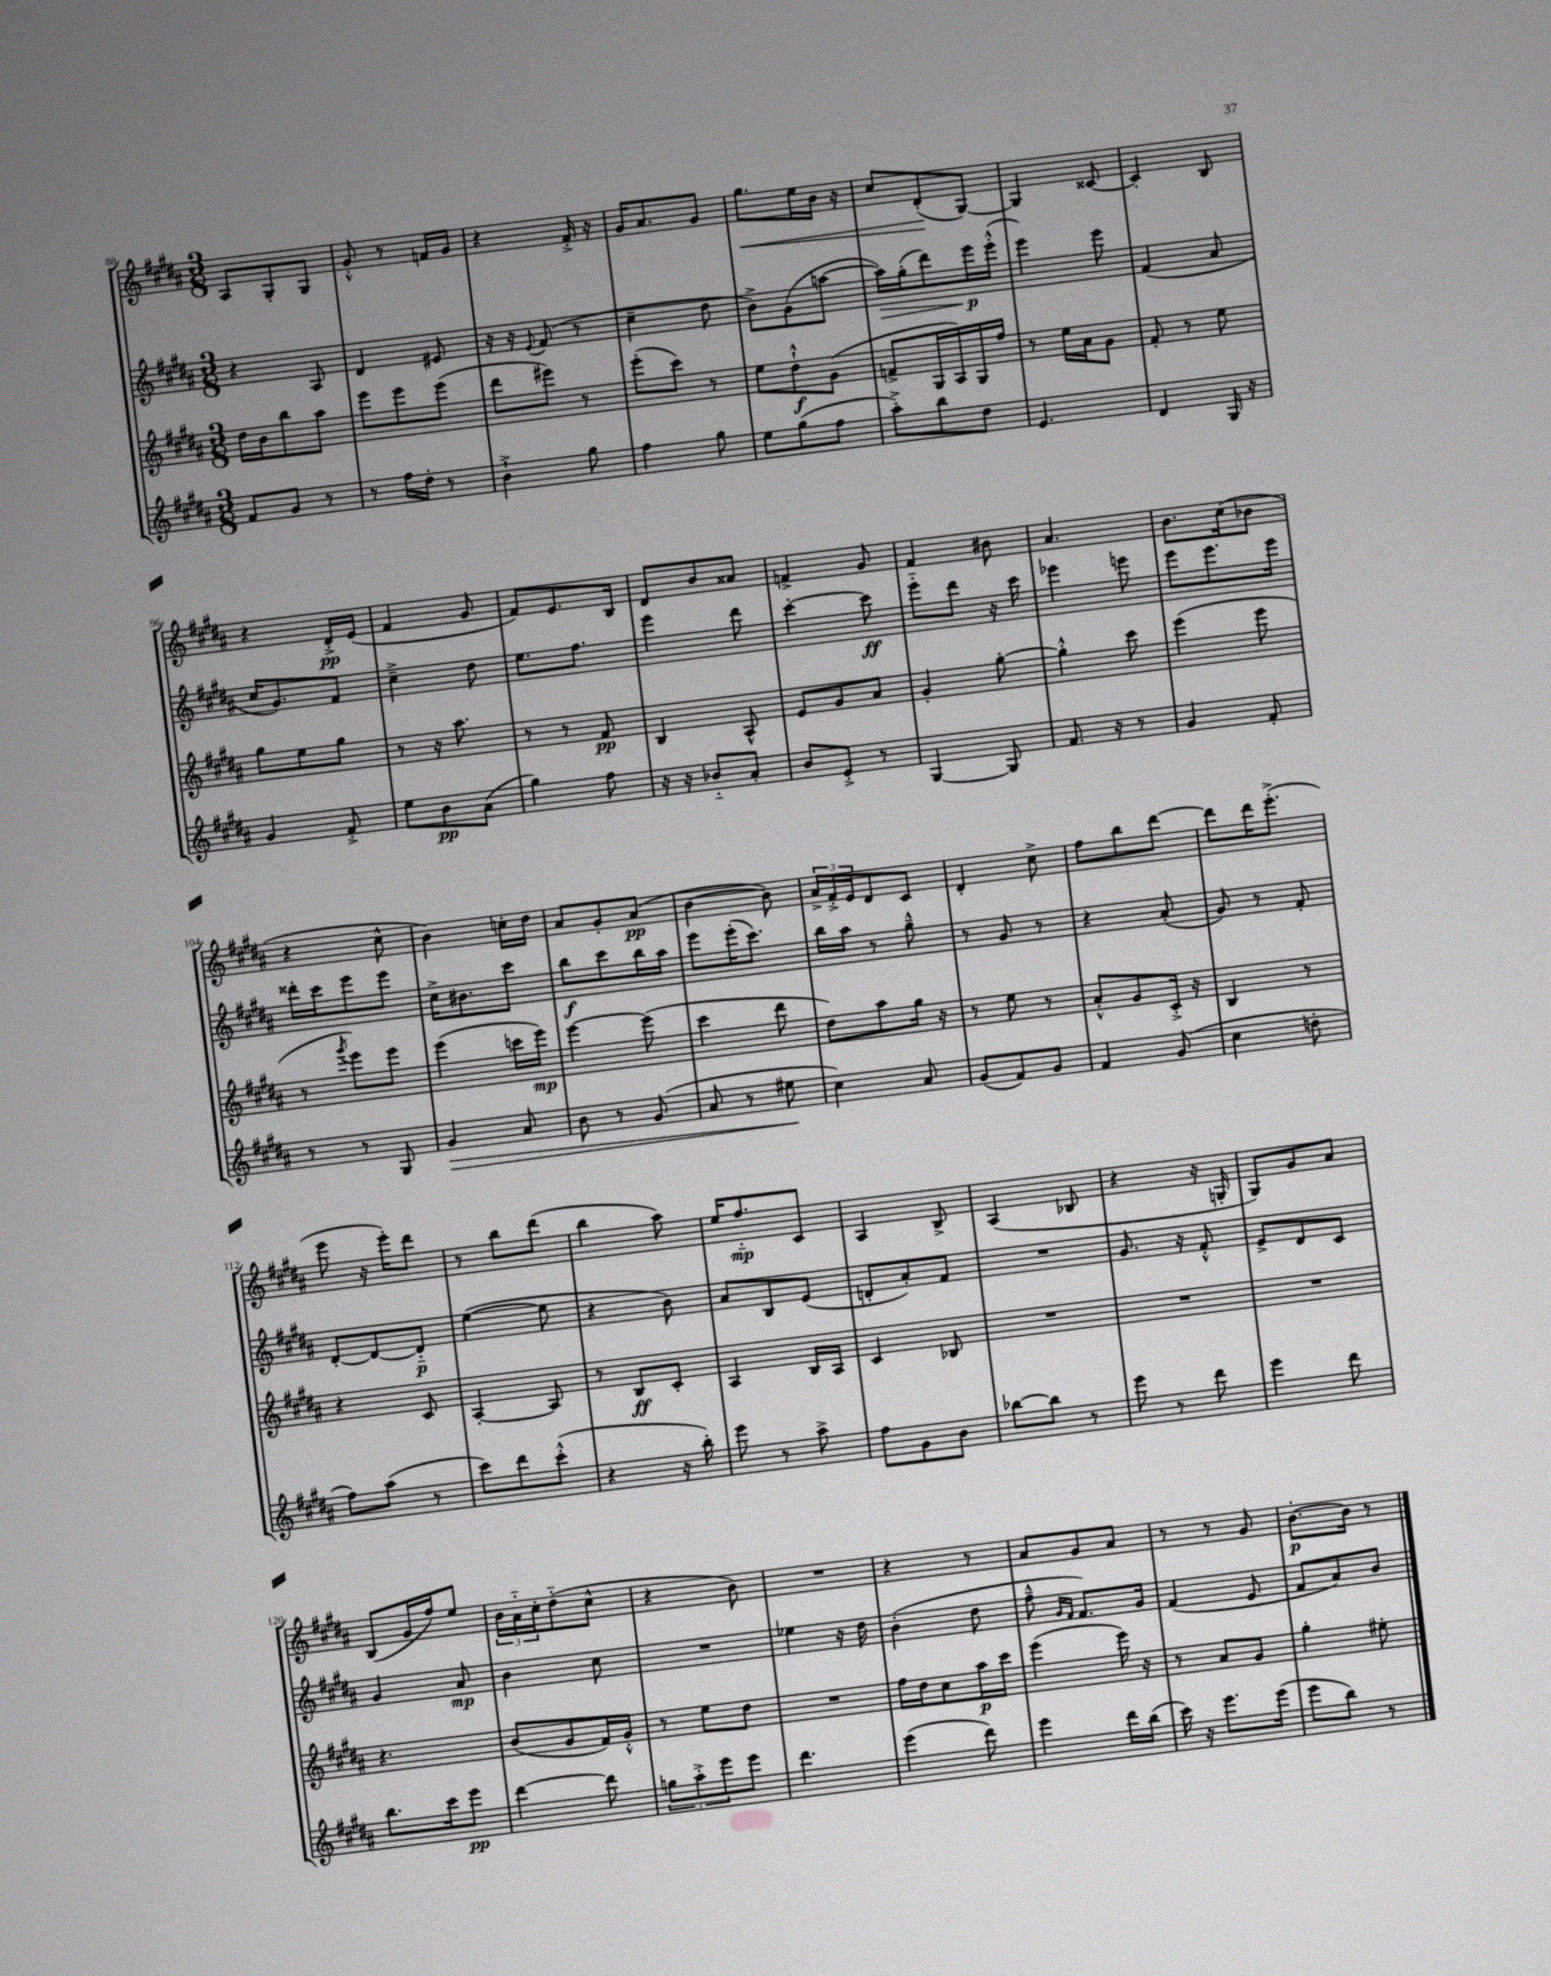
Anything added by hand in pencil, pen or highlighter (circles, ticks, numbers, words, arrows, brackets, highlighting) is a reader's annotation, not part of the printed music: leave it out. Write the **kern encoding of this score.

**kern	**kern	**kern	**kern
*staff4	*staff3	*staff2	*staff1
*clefG2	*clefG2	*clefG2	*clefG2
*k[f#c#g#d#a#]	*k[f#c#g#d#a#]	*k[f#c#g#d#a#]	*k[f#c#g#d#a#]
*M3/8	*M3/8	*M3/8	*M3/8
8f#/L	16dd#\LL	4r	8A#/L
.	16b\J	.	.
8g#/J	8bb\	.	8G#'/
8r	8aa#\J	8A#/	8G#/J
=	=	=	=
8r	8eee\L	4d#/	8g#'^^/
16ff#\LL	8eee\	.	8r
16dd#'\JJ	.	.	.
8r	(8eee\J	8e#/	16f/LL
.	.	.	16g#/JJ
=	=	=	=
4b`^\	8ddd#\L	16r	4r
.	.	16r	.
.	.	8qqe/	.
.	8eee#\J)	(8f#/	.
8gg#\	8r	8r	16f#'^/
.	.	.	16r
=	=	=	=
4ff#\	(8eee'\L	4cc#~\	16g#/LK
.	.	.	8.a#/
.	8ccc#\J)	.	.
8gg#\	8r	8dd#\	8g#/J
=	=	=	=
8ee\L	8ee\L	8b^\L)	8.gg#\L
(8gg#\	8dd#`^^\	(8g#\	.
.	.	.	16ee\L
8ff#\J	(8g#\J	[8aa\J	16b\JJ
.	.	.	16r
=	=	=	=
8aa#'^\L)	8f^/L	16aa\]LL)	8cc#/L
.	.	(16gg#'\J	.
8bb\	16G#/L	8ddd#\)	(8d#'/
.	16A#/)	.	.
8dd#\J	16G#/	16eee\L	[8G#/J)
.	16ff#/JJ	(16eee'^^\JJ	.
=	=	=	=
4.e/	8r	4eee\)	4G#/]
.	16ee\LL	.	.
.	16a#\J	.	.
.	8g#\J	8eee\	[8c##/
=	=	=	=
4d#/	8f#'/	(4f#/	4c##'/]
.	8r	.	.
16G#/	8ee\	8a#/	8B/
16r	.	.	.
=	=	=	=
4g#/	8gg#\L	16cc#/LK	4r
.	.	8.g#/)	.
.	8ee\	.	.
8f#'^/	8gg#\J	8f#/J	16d#'^/LL
.	.	.	(16e/JJ
=	=	=	=
8ee\L	8r	4cc#~^\	4f#/
8b\	16r	.	.
.	8.aa#\	.	.
(8a#\J	.	8dd#\	8g#/
=	=	=	=
4gg#\)	8r	8.ee\L	8f#/L)
.	8r	.	8.e/
.	.	8.ff#\J	.
8ff#\	8f#/	.	.
.	.	.	16B/Jk
=	=	=	=
16r	4B/	4eee\	8d#/L
16r	.	.	.
8b-'~/L	.	.	8b/
8a#'/J	8A#^^/	8ddd#\	8a##/J
=	=	=	=
8b/L	8e/L	[4ccc#'\	4f^/
8e'^/J	8g#/	.	.
8r	8a#/J	8ccc#\]	8g#/
=	=	=	=
[4G#/	4g#'/	8eee'~\L	4f#/
.	.	8ddd#\J	.
8G#/]	[8gg#'\	16r	8b#\
.	.	16ccc#\	.
=	=	=	=
8.f#/	4gg#'^^\]	4eee-\	4.a#/
16r	.	.	.
8r	8ccc#\	8eee\	.
=	=	=	=
4g#/	(4eee\	8eee\L	8.b\L
.	.	8.eee\	.
.	.	.	(16cc#\k
8f#'/	8eee\	.	8b-\J
.	.	16eee\Jk	.
=	=	=	=
8r	8r	16ddd##'\LL	4r
.	.	16ccc#\J	.
.	8qggg#/	.	.
8r	8eee\L)	8eee\	.
8G#/	8eee\J	8eee\J	8cc#^^\
=	=	=	=
4g#/	(4eee\	16cc#^\LK	4b\)
.	.	8.b#\	.
8a#/	16ccc\LL	8ccc#\J	16cc'\LL
.	16eee\JJ)	.	16dd#\JJ
=	=	=	=
8b\	[4eee\	8bb\L	8a#/L
8r	.	8ccc#\	8g#'/
(8g#/	(8eee\]	16bb\L	(8a#/J
.	.	16aa#\JJ	.
=	=	=	=
8a#/	4ccc#\	8eee\L	[4b\
8r	.	(16eee'\K	.
.	.	8.ccc#\J)	.
8ee#\	8ddd#\	.	8b\])
=	=	=	=
4cc#\)	8dd#\L)	16bb\LL	24a#^/LL
.	.	.	24f#'^/
.	.	16aa#\JJ	.
.	.	.	24e/J
.	8aa#\	8r	8d#/
8a#/	16gg#\Jk	8gg#~^^\	8c#/J
.	16r	.	.
=	=	=	=
(8g#/L	8r	8r	4d#'/
8f#/)	8ee\	8g#/	.
8g#/J	8r	8r	8cc#^\
=	=	=	=
4f#/	8a#'^^/L	4r	8ff#\L
.	8g#/	.	8bb\
(8g#/	16c#'^/Jk	(8a#'/	[8ddd#\J
.	16r	.	.
=	=	=	=
4cc#\	4B/	8g#/)	8ddd#\]L
.	.	8r	16ddd#\K
.	.	.	(8.eee'^\J
8dd'\	8r	8f#'/	.
=	=	=	=
8ff#\L)	4r	[8d#'/L	8eee\
(8aa#\J	.	8d#/_	16r
.	.	.	16eee'\LK)
8r	8c#/	8d#'~/]J	8ddd#\J
=	=	=	=
8ccc#\L)	[4A#'/	([4ee\	8r
8ddd#\	.	.	8bb\L
(8ccc#'^^\J	8A#/]	8ee\]	(8ddd#\J
=	=	=	=
4r	8r	4r	4bb\
.	8B/L	.	.
16r	8c#'/J	8b\)	8aa#\)
16bb'\)	.	.	.
=	=	=	=
8eee\	4A#/	8a#/L	16ee/LK
.	.	.	8.ff#'~/
8r	.	8B/	.
8aa#^\	16B/LL	(8e/J	8c#/J
.	16A#/JJ	.	.
=	=	=	=
8ff#\L	4c#/	8d'/L	4A#/
8g#\	.	8a#'/)	.
8b\J	8B-/	8f#/J	8B^/
=	=	=	=
[8bb-\L	4.r	4.r	(4A#/
8bb-\]J	.	.	.
8r	.	.	8B-/
=	=	=	=
8eee\	4.r	8.g#/	4r
8r	.	.	.
.	.	16r	.
8ddd#\	.	8f#'^^/	16r
.	.	.	16G'/
=	=	=	=
4eee\	4.r	8e^/L	8G#/L)
.	.	8d#/	8g#/
8ddd#\	.	8c#/J	8a#/J
=	=	=	=
8.bb\L	4.r	4g#/	(8B/L
.	.	.	16g#/L
16ccc#\k	.	.	16ff#/J)
8eee\J	.	8a#/	8ee/J
=	=	=	=
[4ddd#\	(8b/L	4b\	24b\LL
.	.	.	24a#'~\
.	.	.	24cc#'\J
.	8g#/	.	(8dd#'~\
8ddd#\]	16f#/L)	8cc#\	8cc#^^\J
.	16g#'^^/JJ	.	.
=	=	=	=
12gg\L	8r	4.r	4r
12aa#'^\	.	.	.
.	8ee\L	.	.
12eee\	.	.	.
8eee\J	8dd#\J	.	8b\)
=	=	=	=
4.ddd#\	4.r	4ee-\	4.r
.	.	16r	.
.	.	16dd#\	.
=	=	=	=
(4eee\	16ff#\LL	(4b'\	4r
.	16dd#\J	.	.
.	8cc#\	.	.
8ddd#\)	16aa#\L	8dd#\	8r
.	16ccc#\JJ	.	.
=	=	=	=
4eee\	(4eee\	8ff#~^^\	8a#/L
.	.	16qqg#/LL	.
.	.	16qqf#/JJ	.
.	.	8.f#/L)	8g#/
16ddd#\LL	16eee\)	.	8a#/J
(16bb\JJ	16r	16g#/Jk	.
=	=	=	=
16ccc#\)	8r	(4f#/	8r
16r	.	.	.
8.eee\L	8a#/L	.	8r
.	8g#/J	8e/	8g#/
(16eee\Jk	.	.	.
=	=	=	=
8eee\L	4gg#'\	8f#/L	[8.b'\L
8bb\J)	.	8a#/)	.
.	.	.	16b\]Jk
8r	8ee#'\	8b/J	8r
==	==	==	==
*-	*-	*-	*-
